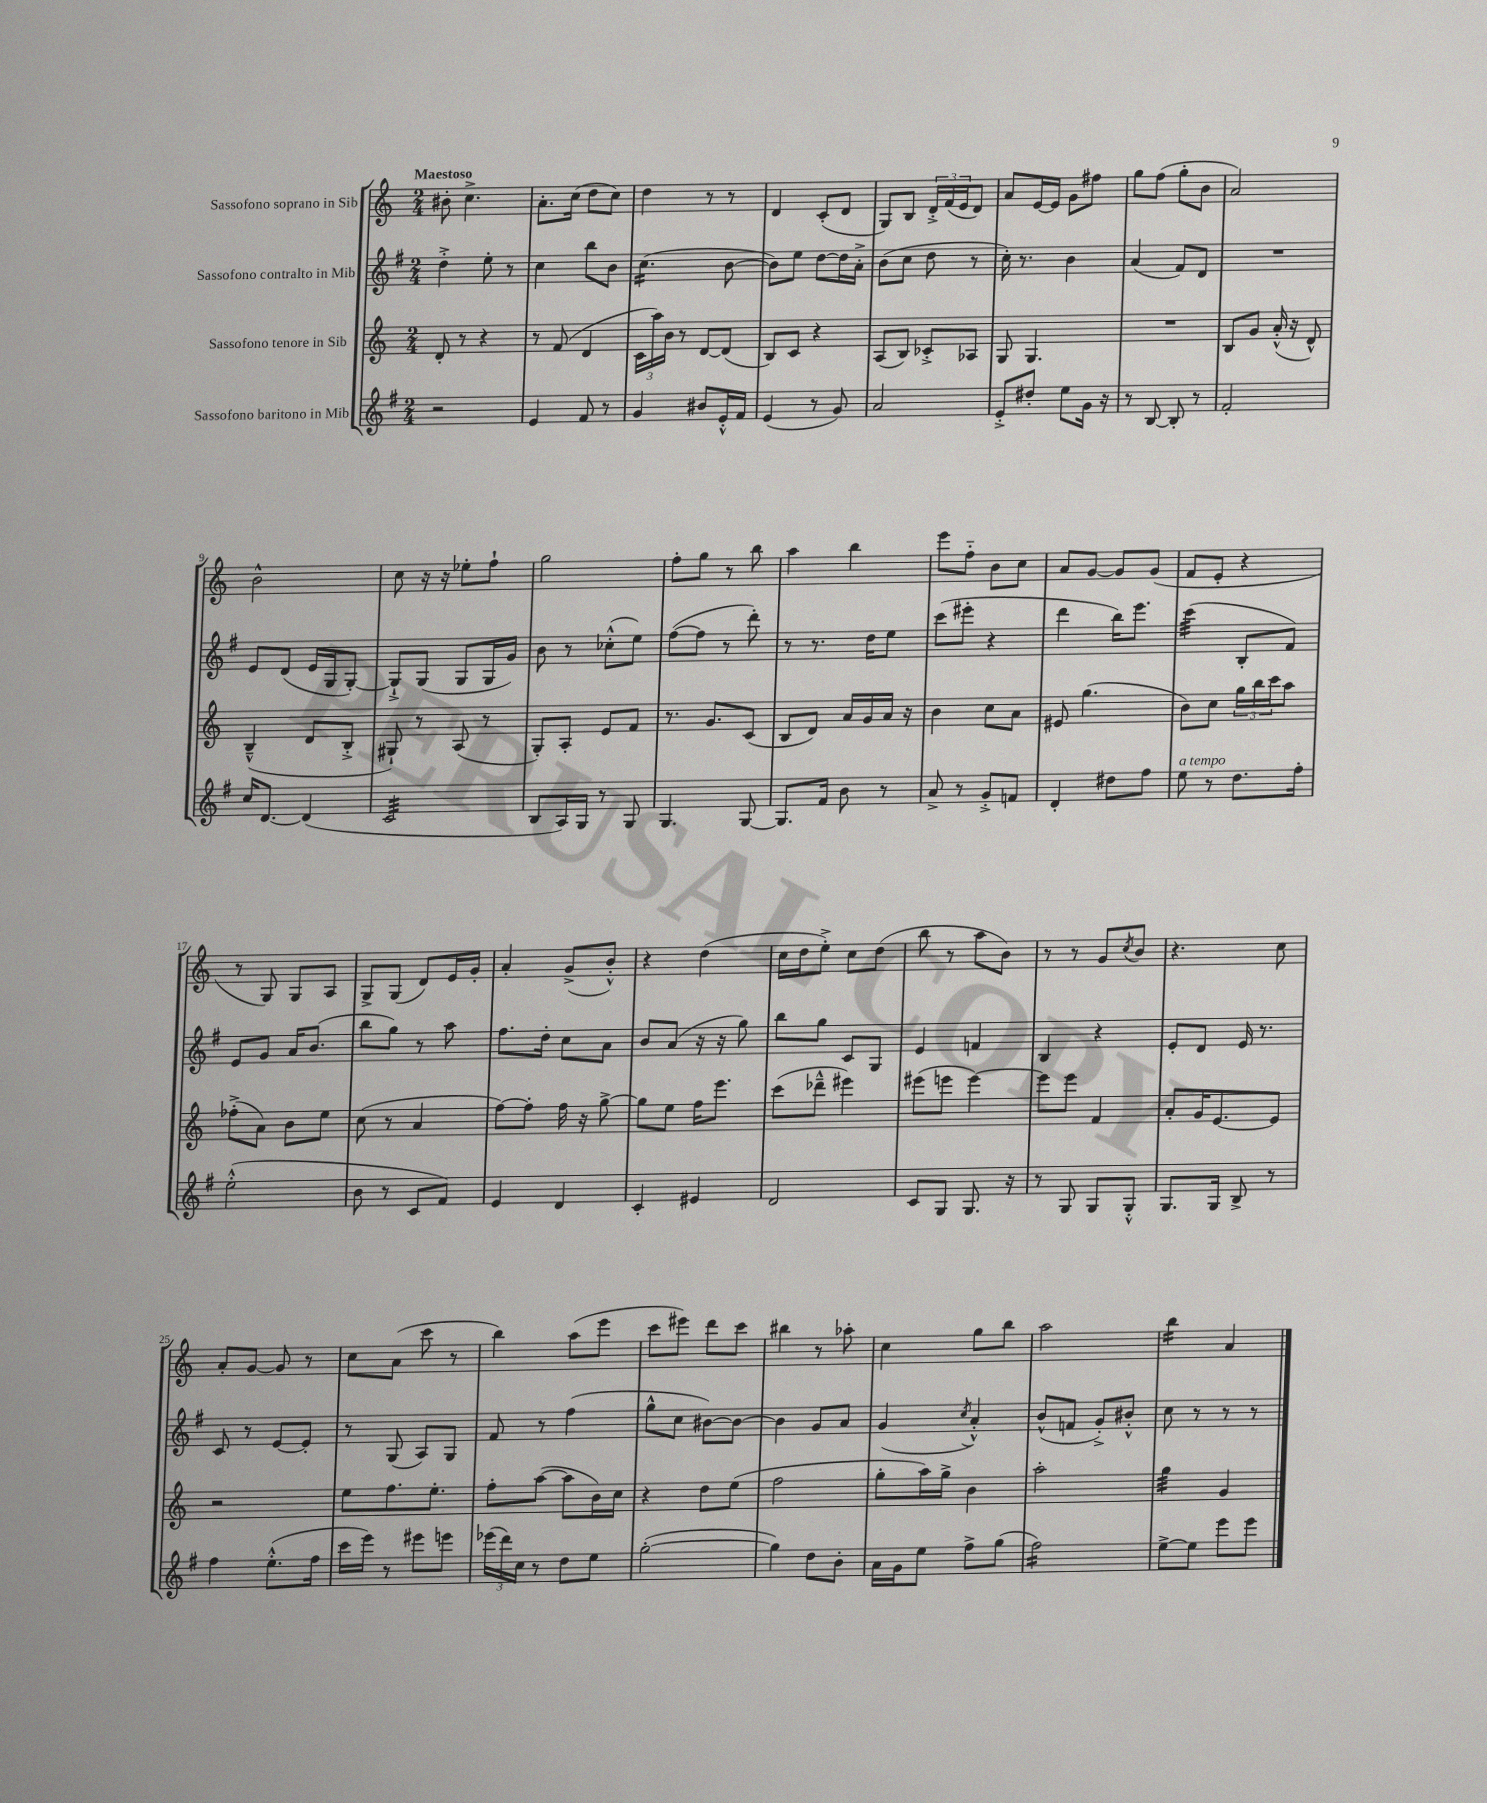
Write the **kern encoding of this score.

**kern	**kern	**kern	**kern
*staff4	*staff3	*staff2	*staff1
*clefG2	*clefG2	*clefG2	*clefG2
*k[f#]	*k[]	*k[f#]	*k[]
*M2/4	*M2/4	*M2/4	*M2/4
2r	8d'/	4dd'^\	8b#'\
.	8r	.	4.cc^\
.	4r	8ee'\	.
.	.	8r	.
=	=	=	=
4e/	8r	4cc\	8.a'\L
.	(8f/	.	.
.	.	.	(16cc\Jk
8f#/	4d/	8bb\L	8dd\L
8r	.	8b\J	8cc\J)
=	=	=	=
4g/	24c\LL	(4.cc\	4dd\
.	24aa\)	.	.
.	24b\JJ	.	.
.	8r	.	.
8b#/L	[8d/L	.	8r
16e'^^/L	(8d/]J	[8b\	8r
16f#/JJ	.	.	.
=	=	=	=
(4e/	8B/L)	8b\]L)	4d/
.	8c/J	8ee\J	.
8r	4r	[8dd\L	(8c'/L
8g/)	.	16dd\]L	8d/J
.	.	16a'^\JJ	.
=	=	=	=
2a/	(8A/L	(8b\L	8G/L)
.	8B/J)	8cc\J	8B/J
.	8c-'^/L	8dd\	24d'^/LL
.	.	.	(24f/
.	.	.	24e/J
.	8A-/J	8r	8d/J)
=	=	=	=
8e'^/L	8G/	16cc'\)	8a/L
.	.	8.r	.
8dd#'/J	4.G/	.	[16e/L
.	.	.	16e/]JJ
8ee\L	.	4b\	8g\L
16g\Jk	.	.	8ff#\J
16r	.	.	.
=	=	=	=
8r	2r	(4a/	8gg\L
[8B/	.	.	(8ff\J
8B'/]	.	8f#/L)	8gg'\L
8r	.	8d/J	8b\J
=	=	=	=
2f#'/	8B/L	2r	2a/)
.	8g/J	.	.
.	(16a'^^/	.	.
.	16r	.	.
.	8d^^/)	.	.
=	=	=	=
16cc/LK	(4B~^^/	8e/L	2b^^\
[8.d/J	.	.	.
.	.	(8d/J	.
(4d/]	8d/L	16e/LL	.
.	.	16G/J	.
.	8B'^/J	[8G'/J)	.
=	=	=	=
2c/	8G#`/)	8G`^/]L	8cc\
.	8r	(8G/J	16r
.	.	.	16r
.	(8A/	8G/L	8ee-'\L
.	8r	16G/L	8ff`\J
.	.	16g/JJ)	.
=	=	=	=
8B/L	8G'/L)	8b\	2gg\
16A/L)	8A'/J	8r	.
16G/JJ	.	.	.
8r	8e/L	(8cc-'^^\L	.
8G/	8f/J	8ee\J)	.
=	=	=	=
4.G/	8.r	([8ff#\L	8ff'\L
.	.	8ff#\]J	8gg\J
.	8.g/L	.	.
.	.	8r	8r
[8G/	(8c/J	8ddd'\)	8bb\
=	=	=	=
8.G/]L	8B/L	8r	4aa\
.	8d/J)	8.r	.
16f#/Jk	.	.	.
8b\	16a/LL	.	4bb\
.	16g/	16dd\LK	.
8r	16a/JJ	8ee\J	.
.	16r	.	.
=	=	=	=
8a^/	4b\	(8ccc\L	8eee\L
8r	.	8eee#'\J	8ff'~\J
8g'^/L	8cc\L	4r	8b\L
8f/J	8a\J	.	8cc\J
=	=	=	=
4d'/	8e#/	4ddd\	8a/L
.	(4.gg\	.	[8g/J
8dd#\L	.	16bb\LK)	8g/]L
.	.	8.eee\J	.
8ff#\J	.	.	(8g/J
=	=	=	=
8ee\	8b\L)	(4ccc\	8f/L
8r	8cc\J	.	8e'/J
8.dd\L	24gg\LL	8B'/L	4r
.	24bb\	.	.
.	24ccc\J	.	.
.	8aa\J	8f#/J)	.
16ff#'\Jk	.	.	.
=	=	=	=
(2ee'^^\	(8ff-'^\L	8e/L	8r
.	8a\J)	8g/J	8G/)
.	8b\L	16a/LK	8G/L
.	.	(8.b/J	.
.	8ee\J	.	8A/J
=	=	=	=
8b\	(8cc\	8bb\L	8G^/L
8r	8r	8gg\J)	(8G/J
8c/L	4a/	8r	8d/L)
8f#/J)	.	8aa\	16e/L
.	.	.	16g'/JJ
=	=	=	=
4e/	[8ff\L)	8.ff#\L	4a'/
.	8ff'\]J	.	.
.	.	16dd'\Jk	.
4d/	16ff\	8cc\L	(8g^/L
.	16r	.	.
.	[8gg^\	8a\J	8b'^^/J)
=	=	=	=
4c'/	8gg\]L	8b/L	4r
.	8ee\J	(8a/J	.
4e#/	16ff\LK	16r	(4dd\
.	8.eee\J	16r	.
.	.	8gg\)	.
=	=	=	=
2d/	(8ccc\L	8bb\L	16cc\LL
.	.	.	16dd\J
.	8ddd-~^^\J	8gg\J	8ee'^\J)
.	4eee#\)	8c/L	8cc\L
.	.	8G/J	(8dd\J
=	=	=	=
8c/L	(8eee#\L	4e/	8bb\
8G/J	8eee\J	.	8r
8.G/	[4eee\)	4f/	8aa\L
.	.	.	8b\J)
16r	.	.	.
=	=	=	=
8r	8eee\]L	4B/	8r
8G/	8eee\J	.	8r
8G/L	4f/	4r	8g/L
.	.	.	8qcc/
8G'^^/J	.	.	8b/J
=	=	=	=
8.G/L	8a'/L	8e'/L	4.r
.	16g/K	8d/J	.
16G/Jk	[8.e/	.	.
8B^/	.	16e/	.
.	.	8.r	.
8r	8e/]J	.	8cc\
=	=	=	=
4ff#\	2r	8c/	8a'/L
.	.	8r	[8g/J
(8.ee'^^\L	.	[8e/L	8g/]
.	.	8e'/]J	8r
16ff#\Jk	.	.	.
=	=	=	=
16ccc\LL	8ee\L	8r	8cc\L
16eee\JJ)	.	.	.
8r	8.ff\	(8G/	(8a\J
8eee#\L	.	8A/L)	8ccc\
.	8.ee'\J	.	.
8eee\J	.	8G/J	8r
=	=	=	=
(24eee-\LL	8ff'\L	8f#/	4bb\)
24ddd\)	.	.	.
24cc\JJ	.	.	.
8r	([8aa\J	8r	.
8dd\L	8aa\]L	(4ff#\	(8aa\L
8ee\J	16b\L)	.	8eee\J
.	16cc\JJ	.	.
=	=	=	=
([2gg'\	4r	8gg^^\L	8ccc\L
.	.	8cc\J	8eee#\J)
.	8dd\L	[8b#\L)	8ddd\L
.	(8ee\J	8b#\_J	8ccc\J
=	=	=	=
4gg\])	2ff\	4b#\]	4bb#\
8dd\L	.	8g/L	8r
8b'\J	.	8a/J	8aa-'\
=	=	=	=
16a\LL	8gg'\L	(4g/	4cc\
16g\J	.	.	.
8ee\J	16aa\L)	.	.
.	16gg^\JJ	.	.
.	.	8qcc/	.
8ff#^\L	4b\	4a'^^/)	8gg\L
(8gg\J	.	.	8bb\J
=	=	=	=
2ff#\)	2aa'\	(8b^^/L	2aa\
.	.	8f/J	.
.	.	8g'^/L)	.
.	.	8b#'^^/J	.
=	=	=	=
[8ee^\L	4gg\	8cc\	4bb\
8ee\]J	.	8r	.
8eee\L	4g/	8r	4a/
8eee\J	.	8r	.
==	==	==	==
*-	*-	*-	*-
